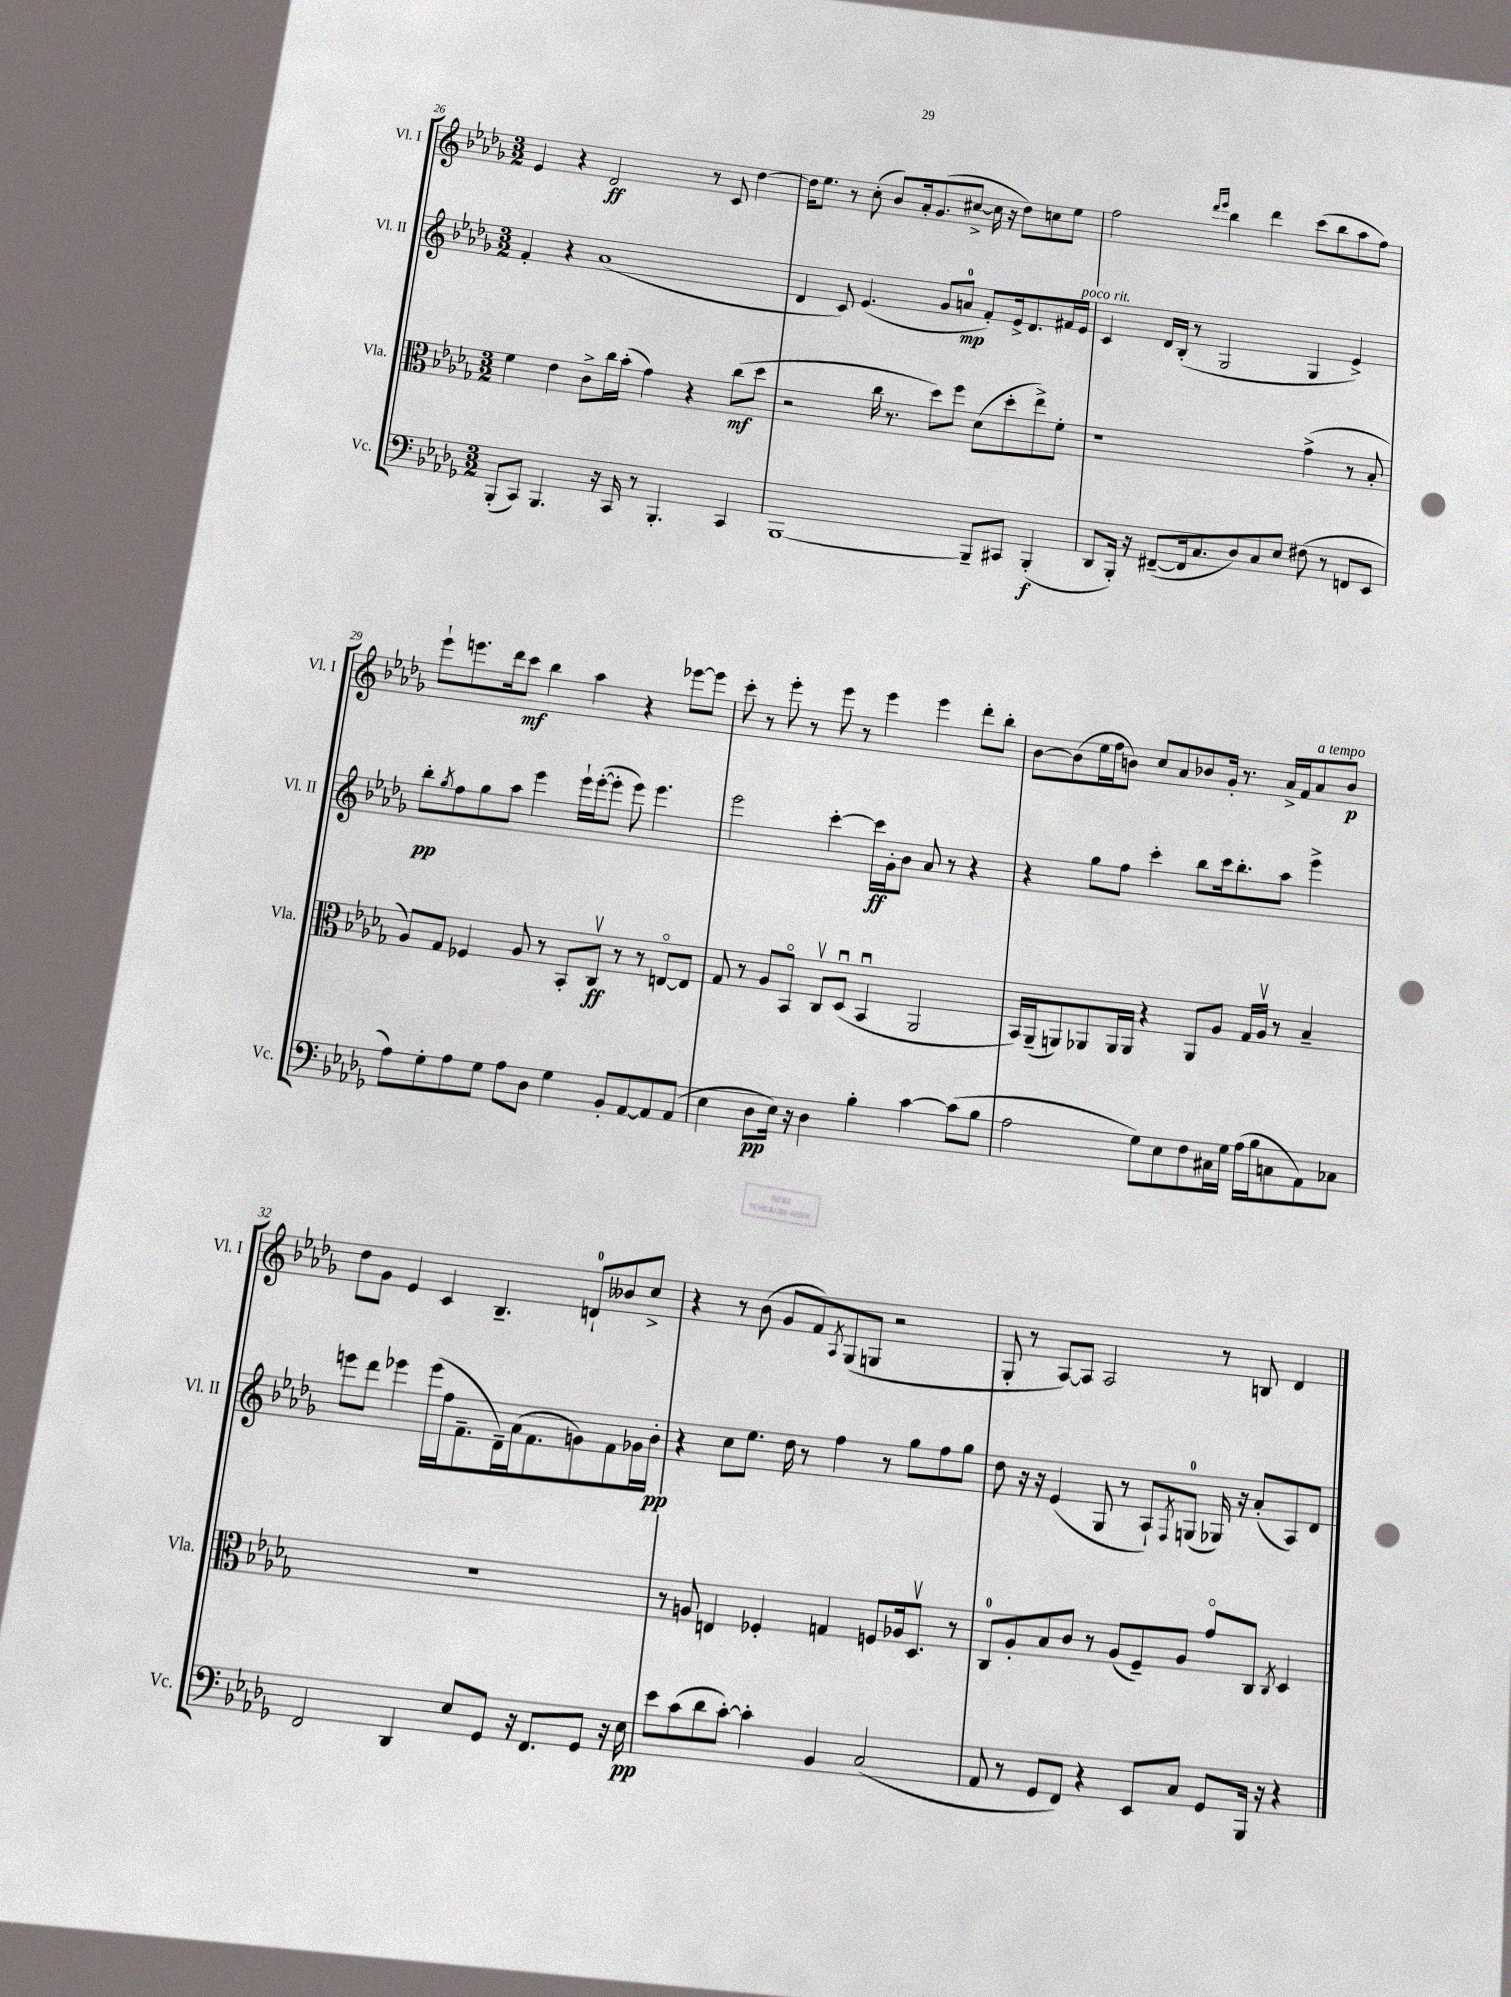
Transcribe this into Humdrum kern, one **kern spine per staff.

**kern	**dynam	**kern	**dynam	**kern	**dynam	**kern	**dynam
*part4	*part4	*part3	*part3	*part2	*part2	*part1	*part1
*staff4	*staff4	*staff3	*staff3	*staff2	*staff2	*staff1	*staff1
*I"Vc.	*	*I"Vla.	*	*I"Vl. II	*	*I"Vl. I	*
*I'Vc.	*	*I'Vla.	*	*I'Vl. II	*	*I'Vl. I	*
*clefF4	*	*clefC3	*	*clefG2	*	*clefG2	*
*k[b-e-a-d-g-]	*	*k[b-e-a-d-g-]	*	*k[b-e-a-d-g-]	*	*k[b-e-a-d-g-]	*
*M3/2	*	*M3/2	*	*M3/2	*	*M3/2	*
=26	=26	=26	=26	=26	=26	=26	=26
(8BBB-'/L	.	4f\	.	4f'/	.	4e-/	.
8CC/J)	.	.	.	.	.	.	.
4.BBB-/	.	4e-\	.	4r	.	4r	.
.	.	8c^\L	.	(1a-	.	2d-/	ff
16r	.	16cc\L	.	.	.	.	.
16CC/	.	(16b-'\JJ	.	.	.	.	.
8r	.	4g-\)	.	.	.	.	.
4.BBB-'/	.	.	.	.	.	.	.
.	.	4r	.	.	.	8r	.
.	.	.	.	.	.	8c/	.
4CC/	.	(8cc\L	mf	.	.	[4dd-\	.
.	.	8dd-\J	.	.	.	.	.
=27	=27	=27	=27	=27	=27	=27	=27
[1BBB-	.	2r	.	4d-/	.	16dd-\KL]	.
.	.	.	.	.	.	8.ee-\J	.
.	.	.	.	8c/)	.	8r	.
.	.	.	.	(4.e-/	.	(8cc'\	.
.	.	16cc\	.	.	.	8b-/L)	.
.	.	8.r	.	.	.	.	.
.	.	.	.	.	.	16a-'/k	.
.	.	.	.	.	.	(8.g-/	.
.	.	8dd-\L)	.	8g-/L	.	.	.
.	.	8ff\J	.	8an/J	mp	[8cc#X^/J	.
8BBB-~/L]	.	(8d-\L	.	8f'/L)	.	16cc#\]	.
.	.	.	.	.	.	16r	.
8CC#X/J	.	8dd-'\	.	16e-^/k	.	8dd-\L)	.
.	.	.	.	8.d-/	.	.	.
(4BBB-'/	f	8ee-^\)	.	.	.	8ccn\	.
.	.	8f'\J	.	16f#X/L	.	8ee-\J	.
!	!	!	!	!LO:TX:a:i:t=poco rit.	!	!	!
.	.	.	.	16e-/JJ	.	.	.
=28	=28	=28	=28	=28	=28	=28	=28
8DD-/L	.	1r	.	4c/	.	2ff\	.
16BBB-'/Jk)	.	.	.	.	.	.	.
16r	.	.	.	.	.	.	.
([8FF#X~/L	.	.	.	16d-/LL	.	.	.
.	.	.	.	(16B-'/JJ	.	.	.
16FF#/k]	.	.	.	8r	.	.	.
8.C/	.	.	.	.	.	.	.
.	.	.	.	.	.	16qqddd-/LL	.
.	.	.	.	.	.	16qqeee-/JJ	.
.	.	.	.	2G-/	.	4bb-\	.
8D-/)	.	.	.	.	.	.	.
8C/	.	.	.	.	.	4ddd-\	.
8E-/J	.	.	.	.	.	.	.
(8F#X\	.	(4g-^\	.	4G-/	.	(8ccc\L	.
8r	.	.	.	.	.	8bb-\	.
8FFn/L	.	8r	.	4e-^/)	.	8aa-\	.
8EE-/J	.	8B-'/	.	.	.	8ff\J)	.
!!LO:LB:g=z
=29	=29	=29	=29	=29	=29	=29	=29
8A-\L)	.	8A-/L)	.	8bb-'\L	pp	8eee-`\L	.
.	.	.	.	8qgg-/	.	.	.
8G-'\	.	8G-/J	.	8ff\	.	8.eeen\	.
8A-\	.	4F-X/	.	8gg-\	.	.	.
.	.	.	.	.	.	16ddd-\k	.
8G-\J	.	.	.	8aa-\J	.	8ccc\J	mf
8A-\L	.	8A-/	.	4eee-\	.	4bb-\	.
8D-\J	.	8r	.	.	.	.	.
4G-\	.	8BB-'/L	.	16eee-`\LL	.	4aa-\	.
.	.	.	.	([16eee-'\J	.	.	.
.	.	8Cv/J	ff	8eee-'\J]	.	.	.
8BB-'/L	.	8r	.	8eee-\)	.	4r	.
[8AA-/	.	8r	.	4.eee-\	.	.	.
8AA-/]	.	[8En/L	.	.	.	[8eee-X\L	.
(8AA-/J	.	8E/J]	.	.	.	8eee-\J]	.
=30	=30	=30	=30	=30	=30	=30	=30
4E-\	.	8G-/	.	2eee-\	.	8ccc'\	.
.	.	8r	.	.	.	8r	.
8D-\L	pp	8A-/L	.	.	.	8eee-'\	.
16E-\Jk)	.	8BB-/J	.	.	.	8r	.
16r	.	.	.	.	.	.	.
4D-\	.	8Cv/L	.	[4ccc'\	.	8eee-\	.
.	.	(8D-u/J	.	.	.	8r	.
4B-'\	.	4BB-u/	.	16ccc\LL]	ff	4eee-\	.
.	.	.	.	16g-'\J	.	.	.
.	.	.	.	8b-\J	.	.	.
[4c\	.	2AA-/	.	8a-/	.	4eee-\	.
.	.	.	.	8r	.	.	.
(8c\L]	.	.	.	4r	.	8ddd-'\L	.
8B-\J	.	.	.	.	.	8bb-'\J	.
=31	=31	=31	=31	=31	=31	=31	=31
2A-\	.	16BB-/LL)	.	4r	.	[8b-\L	.
.	.	(16AA-~/J	.	.	.	.	.
.	.	8AAn/)	.	.	.	(8b-\]	.
.	.	8AA-X/	.	8gg-\L	.	16ee-\L	.
.	.	.	.	.	.	16ff\J	.
.	.	16AA-/L	.	8ff\J	.	8bn\J)	.
.	.	16AA-/JJ	.	.	.	.	.
8G-\L)	.	4r	.	4ccc'\	.	8cc/L	.
8E-\	.	.	.	.	.	8a-/	.
8F\	.	8AA-/L	.	8bb-\L	.	8b-X/	.
16C#X\L	.	8A-/J	.	16ccc\k	.	16g-'/Jk	.
16G-\JJ	.	.	.	8.bb-'\	.	8.r	.
(16A-\LL	.	16G-/LL	.	.	.	.	.
16B-\J	.	16A-v/JJ	.	.	.	.	.
8Cn\	.	8r	.	8aa-\J	.	16a-^/LL	.
.	.	.	.	.	.	16f/J	.
!	!	!	!	!	!	!LO:TX:a:i:t=a tempo	!
8AA-\)	.	4B-~/	.	4eee-^\	.	8a-/	.
8C-X\J	.	.	.	.	.	8b-/J	p
!!LO:LB:g=z
=32	=32	=32	=32	=32	=32	=32	=32
2FF/	.	1.r	.	8eeen\L	.	8dd-\L	.
.	.	.	.	8ddd-\J	.	8g-\J	.
.	.	.	.	4eee-X\	.	4e-/	.
4DD-/	.	.	.	(16eee-\LL	.	4c/	.
.	.	.	.	16ff\J	.	.	.
.	.	.	.	8.f~\	.	.	.
8E-/L	.	.	.	.	.	4.B-~/	.
.	.	.	.	16d-~\L)	.	.	.
8GG-/J	.	.	.	(16a-\J	.	.	.
.	.	.	.	8.f\	.	.	.
16r	.	.	.	.	.	.	.
8.FF/L	.	.	.	.	.	.	.
.	.	.	.	8gn\)	.	8dn`/L	.
8GG-/J	.	.	.	8f\	.	8b--X/	.
16r	.	.	.	16g-X\L	.	8cc^/J	.
16E-\	pp	.	.	16b-'\JJ	pp	.	.
=33	=33	=33	=33	=33	=33	=33	=33
8e-\L	.	8r	.	4r	.	4r	.
(8c\	.	8An/	.	.	.	.	.
8d-\	.	4En/	.	8cc\L	.	8r	.
[8c'\J)	.	.	.	8.ee-\J	.	(8b-\	.
4c'\]	.	4F-X'/	.	.	.	8g-/L	.
.	.	.	.	16dd-\	.	.	.
.	.	.	.	8r	.	8f/)	.
.	.	.	.	.	.	8qA-/	.
4BB-/	.	4Gn/	.	4ff\	.	(8G-/	.
.	.	.	.	.	.	8Gn/J	.
(2C/	.	8Fn/L	.	8r	.	2r	.
.	.	16A-X/k	.	8gg-\L	.	.	.
.	.	8.D-v/J	.	.	.	.	.
.	.	.	.	8ff\	.	.	.
.	.	8r	.	8gg-\J	.	.	.
=34	=34	=34	=34	=34	=34	=34	=34
8AA-/	.	8C/L	.	8dd-\	.	8G-'/	.
8r	.	8A-'/	.	16r	.	8r	.
.	.	.	.	16r	.	.	.
8GG-/L	.	8B-/	.	(4e-/	.	[8A-/L)	.
8FF/J)	.	8c/J	.	.	.	8A-/J]	.
4r	.	8r	.	8G-/	.	2A-/	.
.	.	(8A-/L	.	8r	.	.	.
8EE-/L	.	8F~/)	.	8A-`/L)	.	.	.
.	.	.	.	8qF/	.	.	.
8C/J	.	8A-/J	.	(8Gn/J	.	.	.
8GG-/L	.	8g-/L	.	16G-X/)	.	8r	.
.	.	.	.	16r	.	.	.
16BBB-/Jk	.	8C/J	.	(8a-'/L	.	8Bn/	.
16r	.	.	.	.	.	.	.
.	.	8qC/	.	.	.	.	.
4r	.	4D-/	.	8A-/)	.	4d-/	.
.	.	.	.	8d-/J	.	.	.
==	==	==	==	==	==	==	==
*-	*-	*-	*-	*-	*-	*-	*-
